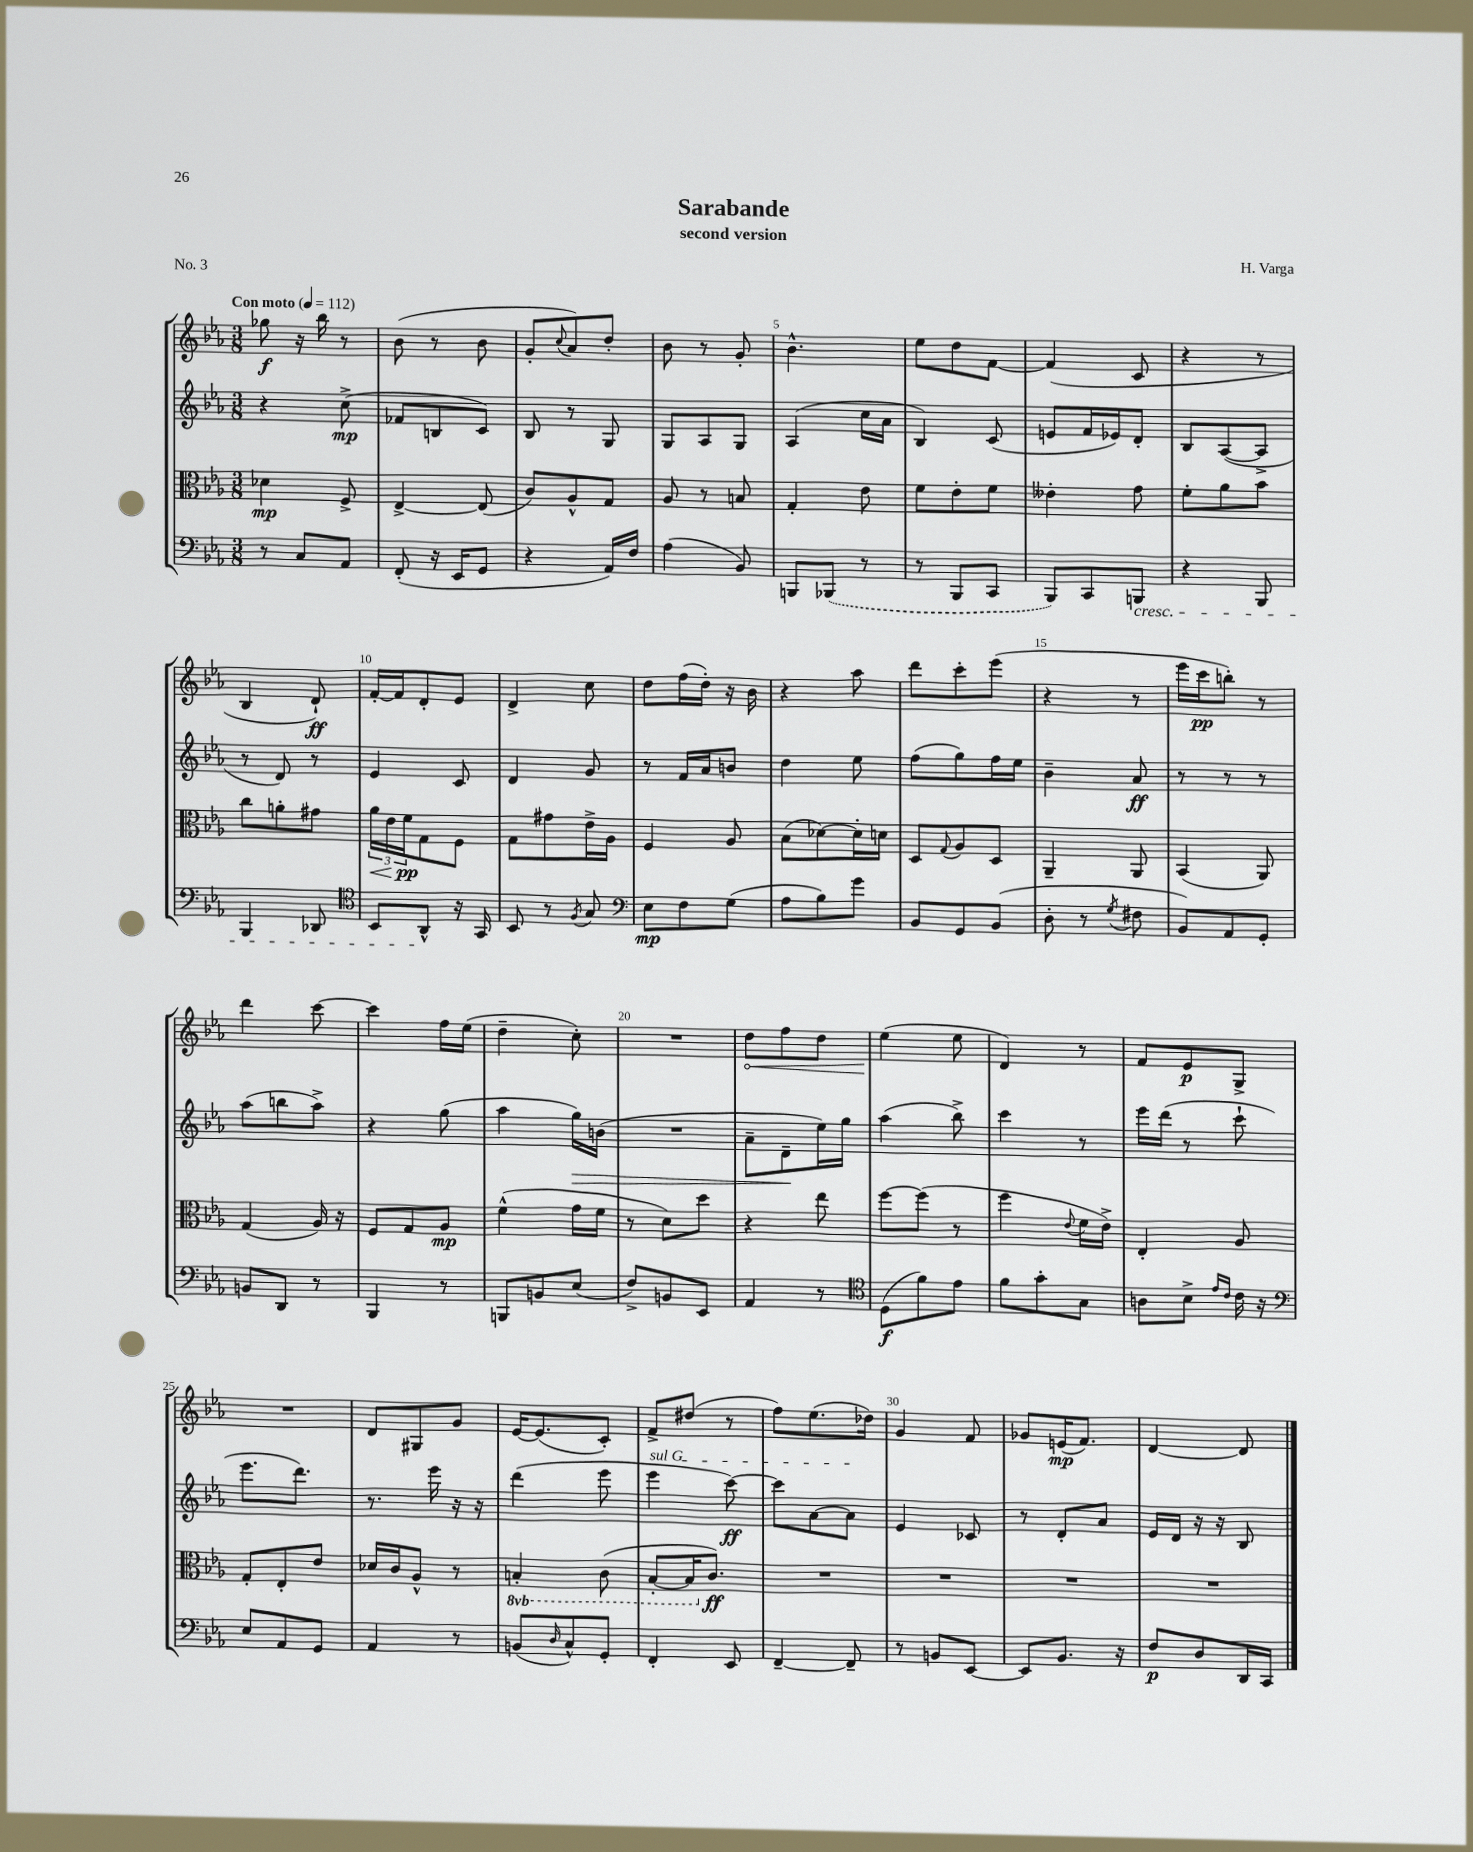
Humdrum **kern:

**kern	**dynam	**kern	**dynam	**kern	**dynam	**kern	**dynam
*part4	*part4	*part3	*part3	*part2	*part2	*part1	*part1
*staff4	*staff4	*staff3	*staff3	*staff2	*staff2	*staff1	*staff1
*clefF4	*	*clefC3	*	*clefG2	*	*clefG2	*
*k[b-e-a-]	*	*k[b-e-a-]	*	*k[b-e-a-]	*	*k[b-e-a-]	*
*M3/8	*	*M3/8	*	*M3/8	*	*M3/8	*
*MM112	*	*MM112	*	*MM112	*	*MM112	*
=1	=1	=1	=1	=1	=1	=1	=1
!	!	!	!	!	!	!LO:TX:a:B:t=Con moto	!
8r	.	4d-X\	mp	4r	.	8gg-X\	f
8C/L	.	.	.	.	.	16r	.
.	.	.	.	.	.	16bb-\	.
8AA-/J	.	8F^/	.	(8cc^\	mp	8r	.
=2	=2	=2	=2	=2	=2	=2	=2
(8FF'/	.	[4E-^/	.	8f-X/L	.	(8b-\	.
16r	.	.	.	8Bn/	.	8r	.
16EE-/KL	.	.	.	.	.	.	.
8GG/J	.	(8E-/]	.	8c/J)	.	8b-\	.
=3	=3	=3	=3	=3	=3	=3	=3
4r	.	8c/L)	.	8B-/	.	8g'/L	.
.	.	.	.	.	.	8qqcc/	.
.	.	8A-^^/	.	8r	.	8a-/)	.
16AA-/LL)	.	8G/J	.	8G/	.	8dd'/J	.
16F/JJ	.	.	.	.	.	.	.
=4	=4	=4	=4	=4	=4	=4	=4
(4A-\	.	8A-/	.	8G/L	.	8b-\	.
.	.	8r	.	8A-/	.	8r	.
8BB-/)	.	8Bn/	.	8G/J	.	8g'/	.
=5	=5	=5	=5	=5	=5	=5	=5
8BBBn/L	.	4G'/	.	(4A-/	.	4.b-^^\	.
(8BBB-X/J	.	.	.	.	.	.	.
8r	.	8e-\	.	16cc\LL	.	.	.
.	.	.	.	16a-\JJ	.	.	.
=6	=6	=6	=6	=6	=6	=6	=6
8r	.	8f\L	.	4B-/)	.	8ee-\L	.
8BBB-/L	.	8e-'\	.	.	.	8dd\	.
8CC/J	.	8f\J	.	(8c/	.	[8f\J	.
=7	=7	=7	=7	=7	=7	=7	=7
8BBB-/L)	.	4e--X'\	.	8en/L	.	(4f/]	.
8CC/	.	.	.	16f/L	.	.	.
.	.	.	.	16e-X/J)	.	.	.
!LO:TX:b:i:t=cresc.	!	!	!	!	!	!	!
8BBBn/J	.	8g\	.	8d'/J	.	8c/	.
=8	=8	=8	=8	=8	=8	=8	=8
4r	.	8f'\L	.	8B-/L	.	4r	.
.	.	8a-\	.	([8A-/	.	.	.
8BBB-/	.	8b-\J	.	8A-^/J]	.	8r	.
!!LO:LB:g=z
=9	=9	=9	=9	=9	=9	=9	=9
4BBB-/	.	8cc\L	.	8r	.	4B-/	.
.	.	8an'\	.	8d/)	.	.	.
8DD-X/	.	8g#X\J	.	8r	.	8d`/)	ff
=10	=10	=10	=10	=10	=10	=10	=10
*clefC4	*	*	*	*	*	*	*
!	!	!	!LO:HP:b	!	!	!	!
8BB-/L	.	24a-\LL	<	4e-/	.	[16f'/LL	.
.	.	24e-\	.	.	.	.	.
.	.	.	.	.	.	16f/J]	.
.	.	24f\J	pp	.	.	.	.
8AA-^^/J	.	8G\	[	.	.	8d'/	.
16r	.	8F\J	.	8c/	.	8e-/J	.
16GG/	.	.	.	.	.	.	.
=11	=11	=11	=11	=11	=11	=11	=11
8BB-/	.	8G\L	.	4d/	.	4d^/	.
8r	.	8g#X\	.	.	.	.	.
8qF/	.	.	.	.	.	.	.
8G/	.	16e-^\L	.	8g/	.	8cc\	.
.	.	16A-\JJ	.	.	.	.	.
=12	=12	=12	=12	=12	=12	=12	=12
*clefF4	*	*	*	*	*	*	*
8E-\L	mp	4F/	.	8r	.	8dd\L	.
8F\	.	.	.	16f/LL	.	(16ff\L	.
.	.	.	.	16a-/J	.	16dd'\JJ)	.
(8G\J	.	8A-/	.	8bn/J	.	16r	.
.	.	.	.	.	.	16b-\	.
=13	=13	=13	=13	=13	=13	=13	=13
8A-\L	.	(8B-\L	.	4dd\	.	4r	.
8B-\)	.	[8d-X\)	.	.	.	.	.
8g\J	.	16d-'\L]	.	8ee-\	.	8aa-\	.
.	.	16dn\JJ	.	.	.	.	.
=14	=14	=14	=14	=14	=14	=14	=14
8BB-/L	.	8D/L	.	(8ff\L	.	8ddd\L	.
.	.	8qqG/	.	.	.	.	.
8GG/	.	8A-/	.	8gg\)	.	8ccc'\	.
(8BB-/J	.	8D/J	.	16ff\L	.	(8eee-\J	.
.	.	.	.	16ee-\JJ	.	.	.
=15	=15	=15	=15	=15	=15	=15	=15
8D'\	.	4AA-~/	.	4b-~\	.	4r	.
8r	.	.	.	.	.	.	.
8qG/	.	.	.	.	.	.	.
8F#X\	.	8AA-/	.	8a-/	ff	8r	.
=16	=16	=16	=16	=16	=16	=16	=16
8BB-/L)	.	(4BB-/	.	8r	.	16eee-\LL	.
.	.	.	.	.	.	16ccc\J	pp
8AA-/	.	.	.	8r	.	8bbn'\J)	.
8GG'/J	.	8AA-/)	.	8r	.	8r	.
!!LO:LB:g=z
=17	=17	=17	=17	=17	=17	=17	=17
8BBn/L	.	(4G/	.	(8aa-\L	.	4ddd\	.
8DD/J	.	.	.	8bbn\	.	.	.
8r	.	16A-/)	.	8aa-^\J)	.	[8ccc\	.
.	.	16r	.	.	.	.	.
=18	=18	=18	=18	=18	=18	=18	=18
4BBB-/	.	8F/L	.	4r	.	4ccc\]	.
.	.	8G/	.	.	.	.	.
8r	.	8A-/J	mp	(8gg\	.	16ff\LL	.
.	.	.	.	.	.	(16ee-\JJ	.
=19	=19	=19	=19	=19	=19	=19	=19
8BBBn/L	.	(4f^^\	.	4aa-\	.	4dd~\	.
8BBn/	.	.	.	.	.	.	.
!	!	!	!	!	!LO:HP:b	!	!
(8E-/J	.	16g\LL	.	16gg\LL)	>	8cc'\)	.
.	.	16f\JJ	.	(16bn\JJ	.	.	.
=20	=20	=20	=20	=20	=20	=20	=20
8F^/L)	.	8r	.	4.r	.	4.r	.
8BBn/	.	8d\L)	.	.	.	.	.
8EE-/J	.	8dd\J	.	.	.	.	.
=21	=21	=21	=21	=21	=21	=21	=21
!	!	!	!	!	!	!	!LO:HP:b
4AA-/	.	4r	.	8a-~\L	.	8dd\L	<
.	.	.	.	8d~\	.	8ff\	.
8r	.	8ee-\	.	16ee-\L)	]	8dd\J	.
.	.	.	.	16gg\JJ	.	.	.
=22	=22	=22	=22	=22	=22	=22	=22
*clefC4	*	*	*	*	*	*	*
(8D\L	f	[8ff\L	.	(4aa-\	.	(4ee-\	.
8f\)	.	(8ff\J]	.	.	.	.	.
8e-\J	.	8r	.	8bb-^\)	.	8ee-\	[
=23	=23	=23	=23	=23	=23	=23	=23
8f\L	.	4ff\	.	4ccc\	.	4d/)	.
8g'\	.	.	.	.	.	.	.
.	.	8qqe-/	.	.	.	.	.
8G\J	.	16f\LL	.	8r	.	8r	.
.	.	16e-^\JJ)	.	.	.	.	.
=24	=24	=24	=24	=24	=24	=24	=24
8An\L	.	4E-'/	.	16eee-\LL	.	8f/L	.
.	.	.	.	(16ddd\JJ	.	.	.
8B-^\J	.	.	.	8r	.	8e-/	p
16qqe-/LL	.	.	.	.	.	.	.
16qqc/JJ	.	.	.	.	.	.	.
16c\	.	8A-/	.	8ccc`\	.	8G^/J	.
16r	.	.	.	.	.	.	.
!!LO:LB:g=z
=25	=25	=25	=25	=25	=25	=25	=25
*clefF4	*	*	*	*	*	*	*
8E-/L	.	8G'/L	.	8.eee-\L	.	4.r	.
8AA-/	.	8E-'/	.	.	.	.	.
.	.	.	.	8.ddd\J)	.	.	.
8GG/J	.	8e-/J	.	.	.	.	.
=26	=26	=26	=26	=26	=26	=26	=26
4AA-/	.	16d-X/LL	.	8.r	.	8d/L	.
.	.	16c/J	.	.	.	.	.
.	.	8A-^^/J	.	.	.	8G#X/	.
.	.	.	.	16eee-\	.	.	.
8r	.	8r	.	16r	.	8g/J	.
.	.	.	.	16r	.	.	.
=27	=27	=27	=27	=27	=27	=27	=27
*	*	*8ba	*	*	*	*	*
(8BBn/L	.	4BBn'/	.	(4ddd\	.	[16e-/KL	.
.	.	.	.	.	.	(8.e-/]	.
16qqD/	.	.	.	.	.	.	.
8C^^/)	.	.	.	.	.	.	.
8GG'/J	.	(8C\	.	8eee-\	.	8c'/J)	.
=28	=28	=28	=28	=28	=28	=28	=28
!	!	!	!	!LO:TX:a:i:t=sul G	!	!	!
4FF'/	.	[8BB-'/L	.	4eee-\	.	8f^/L	.
.	.	16BB-/K]	.	.	.	(8dd#X/J	.
*	*	*X8ba	*	*	*	*	*
.	.	8.c/J)	ff	.	.	.	.
8EE-/	.	.	.	[8ccc\)	ff	8r	.
=29	=29	=29	=29	=29	=29	=29	=29
[4FF~/	.	4.r	.	8ccc\L]	.	8ff\L)	.
.	.	.	.	[8a-\	.	(8.ee-\	.
8FF~/]	.	.	.	8a-\J]	.	.	.
.	.	.	.	.	.	16dd-X\Jk)	.
=30	=30	=30	=30	=30	=30	=30	=30
8r	.	4.r	.	4e-/	.	4g/	.
8BBn/L	.	.	.	.	.	.	.
[8EE-/J	.	.	.	8c-X/	.	8f/	.
=31	=31	=31	=31	=31	=31	=31	=31
8EE-/L]	.	4.r	.	8r	.	8g-X/L	.
8.BB-/J	.	.	.	8d'/L	.	(16en/K	mp
.	.	.	.	.	.	8.f/J)	.
.	.	.	.	8a-/J	.	.	.
16r	.	.	.	.	.	.	.
=32	=32	=32	=32	=32	=32	=32	=32
8F/L	p	4.r	.	16e-/LL	.	[4d/	.
.	.	.	.	16d/JJ	.	.	.
8D/	.	.	.	16r	.	.	.
.	.	.	.	16r	.	.	.
16DD/L	.	.	.	8B-/	.	8d/]	.
16CC/JJ	.	.	.	.	.	.	.
==	==	==	==	==	==	==	==
*-	*-	*-	*-	*-	*-	*-	*-
